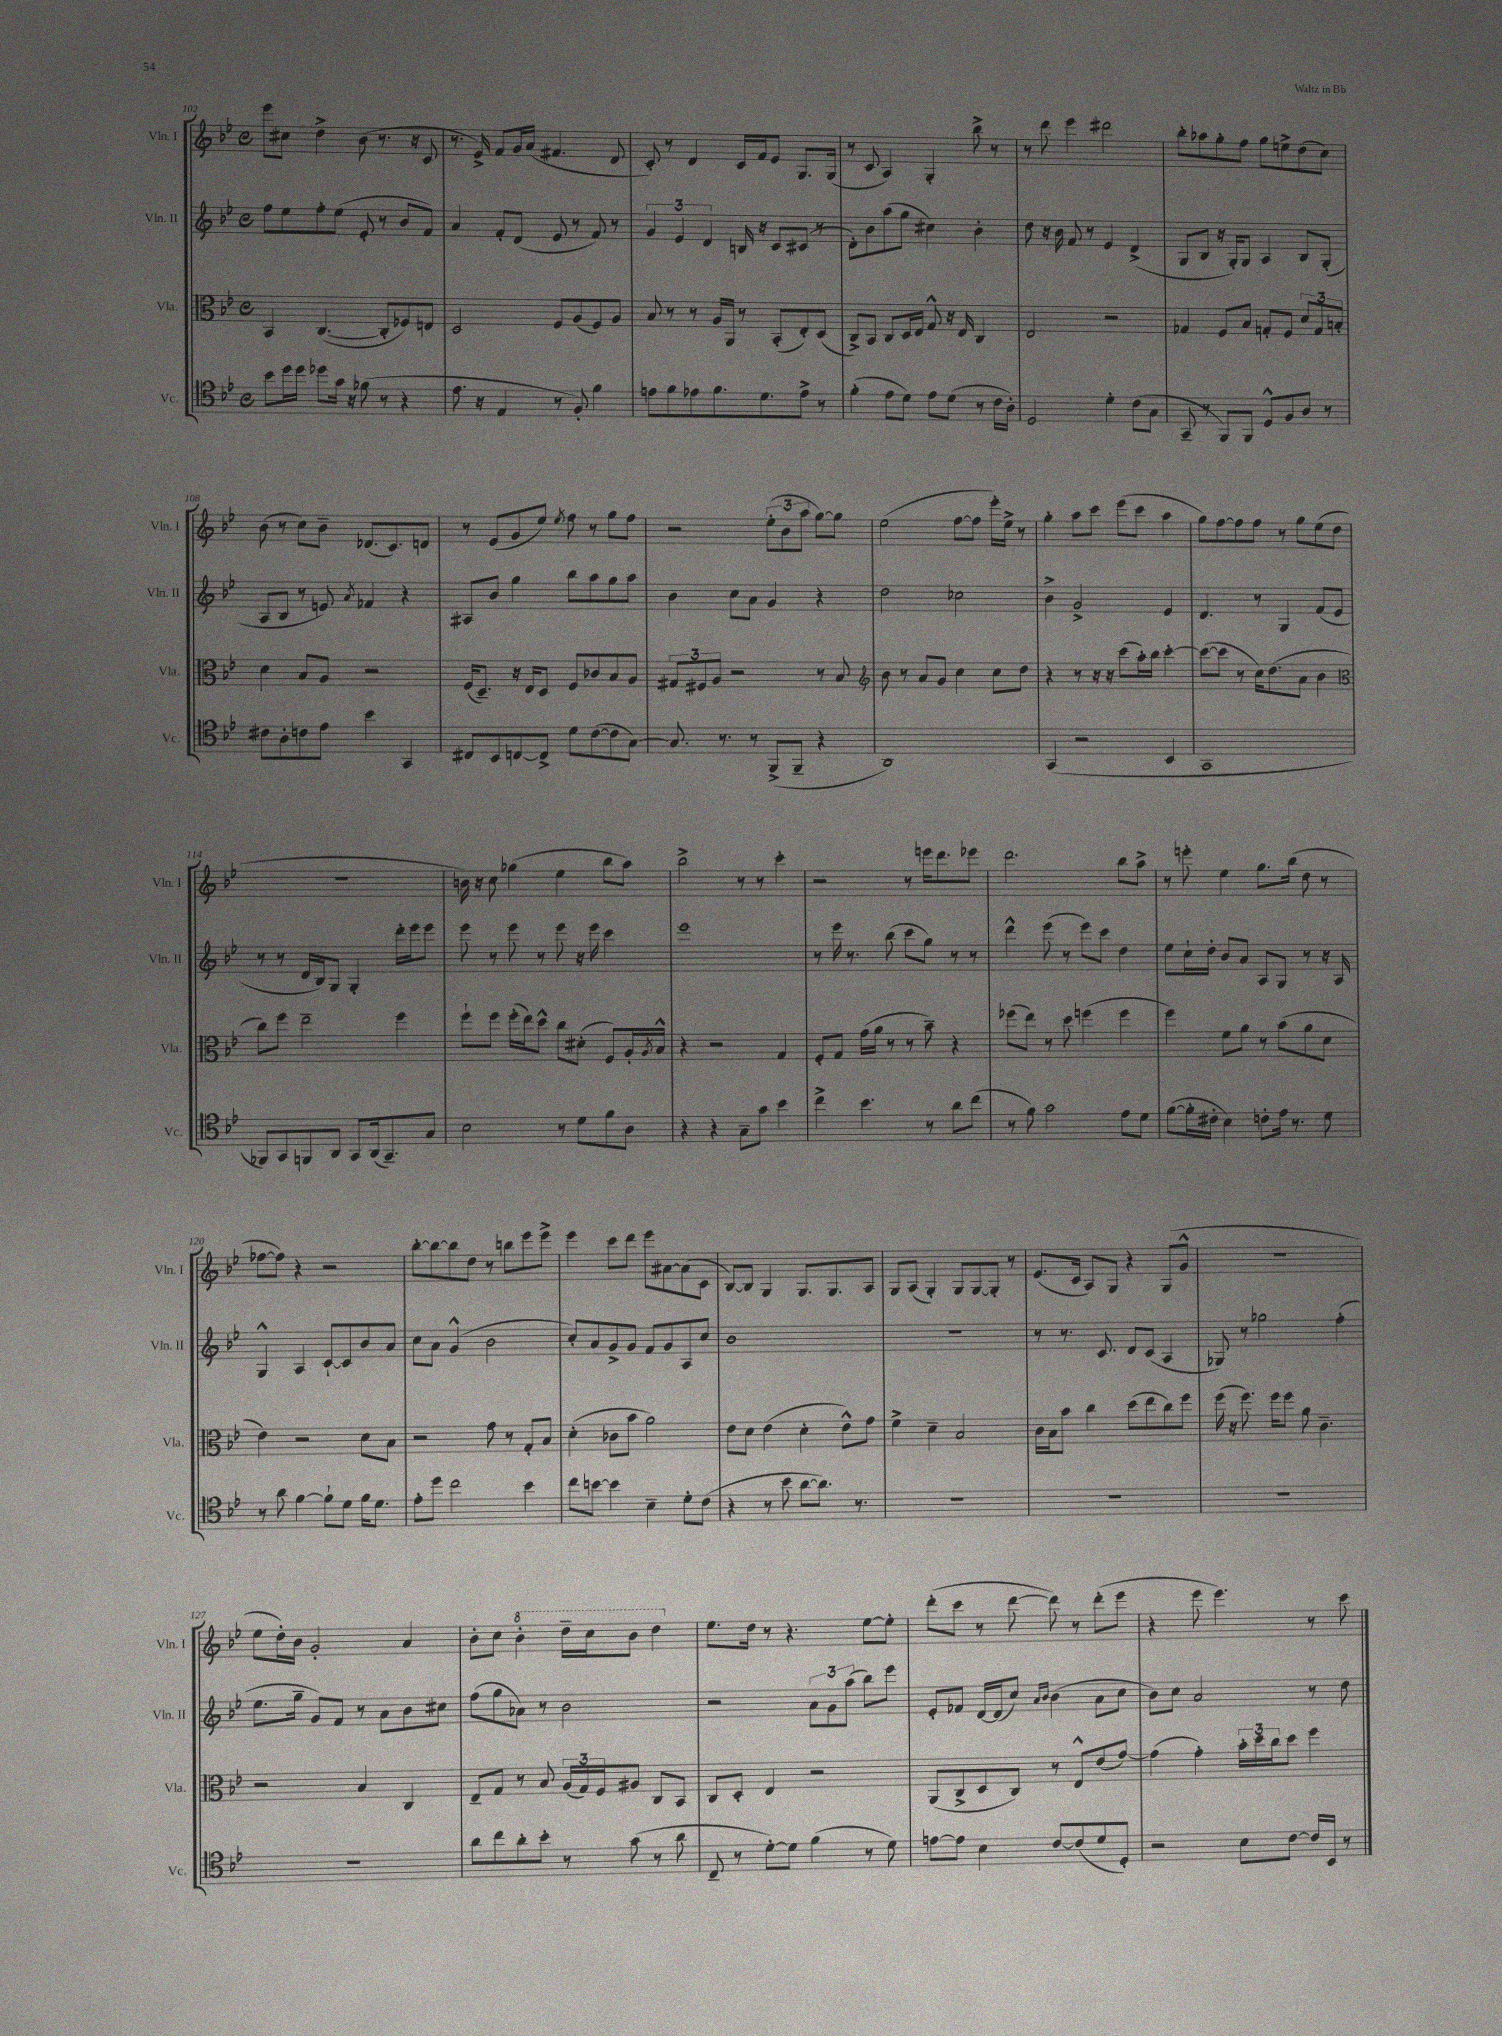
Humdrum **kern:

**kern	**kern	**kern	**kern
*part4	*part3	*part2	*part1
*staff4	*staff3	*staff2	*staff1
*I"Vc.	*I"Vla.	*I"Vln. II	*I"Vln. I
*I'Vc.	*I'Vla.	*I'Vln. II	*I'Vln. I
*clefC4	*clefC3	*clefG2	*clefG2
*k[b-e-]	*k[b-e-]	*k[b-e-]	*k[b-e-]
*M4/4	*M4/4	*M4/4	*M4/4
*met(c)	*met(c)	*met(c)	*met(c)
=102	=102	=102	=102
8b-\L	4BB-/	8ff\L	8eee-\L
16dd\L	.	8ee-\	8cc#X\J
16dd\JJ	.	.	.
8dd-X\L	([4.C/	8ff'\	4dd^\
16g\Jk	.	(8ee-\J	.
16r	.	.	.
(8f-X\	.	8e-'/	(8b-\
8r	8C'/L]	8r	8.r
4r	8F-X/)	8b-/L	.
.	.	.	16r
.	8En/J	8f/J)	8c/
=103	=103	=103	=103
8.e-\	2D/	4a/	8.r
16r	.	.	16e-^/)
4E-/	.	8f'/L	8f/L
.	.	(8d/J	16g/L
.	.	.	(16a/JJ
8r	8F/L	8e-/	4.f#X/
8F'/)	(8A/	8r	.
4f\	8F/)	8f/)	.
.	8A/J	8r	8d/
=104	=104	=104	=104
8en\L	8B-/	6g/	8c'/)
8f\	8r	.	8r
.	.	6e-/	.
8e-X\	8r	.	4d/
.	.	6d/	.
8.f\	16A/LL	.	.
.	16AA/JJ	.	.
.	8r	16Bn/	16c/LL
8.d\	.	16r	16f/J
.	(8BB-'/L	8c/L	8e-/J
8e-^\J	8E-'/)	(8c#X/J	8.G/L
8r	(8D/J	8r	.
.	.	.	(16G/Jk
=105	=105	=105	=105
(4f'\	8C^/L)	8d'\L)	8r
.	8BB-/J	8b-\	8c/
8e-\L	8C/L	(8aa\	4A/)
8d\J)	16D/L	8gg\J	.
.	16E-/JJ	.	.
8e-\L	8G^^/	4cc#X\)	4G'/
(8d\J	16r	.	.
.	16E-/	.	.
8r	4C/	4b-'\	8bb-^\
16c\LL	.	.	8r
16A'\JJ)	.	.	.
=106	=106	=106	=106
2D/	2E-/	8dd\	8r
.	.	16r	8ddd\
.	.	16b-\	.
.	.	8f/	4eee-\
.	.	8r	.
4d'\	2r	4e-/	2ddd#X\
(8c\L	.	(4d^/	.
8G\J	.	.	.
=107	=107	=107	=107
8GG~/	4G-X/	8G/L	8bb-'\L
8r	.	8B-/J	8aa-X\
8FF/L)	8F/L	16r	8gg'\
.	.	16G'/KL)	.
8FF/J	8B-/J	8G/J	8ff\J
8D^^/L	8Gn'/L	4A/	8gg\L
8F/	8F/J	.	8een^\
8A/J	12d/L	8B-/L	(8dd\
.	12G/	.	.
8r	.	(8G'/J	8cc\J)
.	12Bn'/J	.	.
!!LO:LB:g=z
=108	=108	=108	=108
8c#X\L	4d\	8A/L	(8b-\
8A'\	.	8B-/J	8r
8cn\	8B-/L	8r	8cc\L)
8e-\J	8A/J	8en/)	8b-~\J
.	.	8qa/	.
4b-\	2r	4f-X/	(8.d-X/L
.	.	.	8.c/)
4GG/	.	4r	.
.	.	.	8dn/J
=109	=109	=109	=109
8C#X/L	(16F/KL	8A#X/L	8r
.	8.D~/J)	.	.
8BB-/	.	8b-/J	(8e-/L
[8Cn/	16r	4gg\	8g/
.	16E-/KL	.	.
8C^/J]	8D/J	.	8ee-/J)
.	.	.	8qee-/
8d\L	8F/L	8bb-\L	8ff\
([8c\	8c-X/	8aa\	8r
8c\]	8B-/	8gg\	8gg\L
[8G\J)	8A/J	8aa\J	8ff\J
=110	=110	=110	=110
8.G/]	12G#X/L	4b-\	2r
.	12F#X/	.	.
.	12A/J	.	.
8.r	.	.	.
.	2r	8cc\L	.
8r	.	8a\J	.
(8FF^/L	.	4g/	(12ee-'\L
.	.	.	12b-\
8FF~/J	.	.	.
.	.	.	12aa\J
4r	8r	4r	[8gg\L)
.	8B-/	.	8gg\J]
=111	=111	=111	=111
*	*clefG2	*	*
1AA)	8b-\	2dd\	(2ee-\
.	8r	.	.
.	8a/L	.	.
.	8g/J	.	.
.	4cc\	2cc-X\	[8ff\L
.	.	.	8ff\J]
.	8cc\L	.	16eee-'\LL)
.	.	.	16ee-^\JJ
.	8dd\J	.	8r
=112	=112	=112	=112
(4GG/	4r	4b-^\	4gg'\
2r	8r	2g^/	8aa\L
.	16r	.	8ccc\J
.	16r	.	.
.	(8ccc\L	.	(8eee-\L
.	16aa'\L)	.	8ccc\J
.	16bb-\JJ	.	.
4BB-/	[4ccc'\	4e-/	4aa\
=113	=113	=113	=113
1GG	(8ccc\L_	4.d/	8gg\L)
.	8ccc\J]	.	[8ff\
.	8r	.	8ff\]
.	16cc\KL)	8r	8ff\J
.	(8.dd\	.	.
.	.	4G/	8r
.	8a\J	.	8gg\L
.	4b-\	(8f/L	(8ee-\
.	.	8e-/J	8dd\J
!!LO:LB:g=z
=114	=114	=114	=114
*	*clefC3	*	*
8FF-X/L)	8cc\L)	8r	1r
8GG/	8ff\J	8r	.
8FFn/	2ee-~\	16d/LL	.
.	.	16B-/J)	.
8AA/J	.	8G/J	.
8GG/L	.	4G'/	.
(16AA/k	.	.	.
8.GG~/)	.	.	.
.	4ff\	16ddd'\LL	.
.	.	16eee-\J	.
8G/J	.	8eee-\J	.
=115	=115	=115	=115
2B-\	8ff`\L	8eee-\	16bn\)
.	.	.	16r
.	8ff\J	8r	8cc\
.	(16ff'\LL	8eee-\	(4gg-X\
.	16ee-\J)	.	.
.	8dd^^\J	8r	.
8r	8cc\L	8eee-\	4ee-\
8d\L	(8d#X'\J	16r	.
.	.	16eee-\	.
8f\	8F/L)	4ccc\	8bb-\L
8A\J	16A'/L	.	8aa\J)
.	8qA/	.	.
.	16B-^^/JJ	.	.
=116	=116	=116	=116
4r	4r	1eee-	2bb-^\
4r	2r	.	.
8G~\L	.	.	8r
8g\J	.	.	8r
4b-\	4G/	.	4ccc'\
=117	=117	=117	=117
4cc^\	8F'/L	8r	2r
.	8G/J	16eee-\	.
.	.	8.r	.
4.b-\	(16g\LL	.	.
.	16a\JJ	.	.
.	8r	(8bb-\	.
.	8r	8ccc\L	8r
8r	8b-~\)	8gg\J)	16eeen\KL
.	.	.	8.ddd\
8a\L	4r	8r	.
(8cc\J	.	8r	8eee-X\J
=118	=118	=118	=118
8r	(8ff-X\L	4ddd^^\	2.ddd\
8f\)	8ee-\J)	.	.
2g\	8r	(8eee-\	.
.	8dd\	8r	.
.	(4ffn\	8eee-\L)	.
.	.	8ccc\J	.
8e-\L	4ff\	4dd\	8bb-\L
8d\J	.	.	8aa^\J
=119	=119	=119	=119
([8f\L	4ff\)	8ee-\L	8r
16f'\L]	.	16cc`\L	8eeen'\
16c#X'\JJ	.	16dd'\JJ	.
4B-\)	8f\L	8b-/L	4ee-\
.	8a\J	8a/J	.
8cn'\L	8r	8A/L	8.gg\L
16e-\Jk	(8b-\L	8G/J	.
8.r	.	.	(16bb-\Jk
.	8a\	8r	8dd\
8d\	8d\J	16r	8r
.	.	16A/	.
!!LO:LB:g=z
=120	=120	=120	=120
8r	4e-\)	4G^^/	[8ff-X\L
8a\	.	.	8ff-\J])
[4f\	2r	4A/	4r
8f`\L]	.	[8c`/L	2r
8d\J	.	8c/]	.
16f\KL	8d\L	8b-/	.
8.d\J	.	.	.
.	8B-\J	8a/J	.
=121	=121	=121	=121
8e-'\L	2r	8cc\L	[8bb-'\L
8dd\J	.	8a\J	8bb-\_
2cc\	.	(4g^^/	8bb-\]
.	.	.	8dd\J
.	8g\	2b-\	8r
.	8r	.	8bbn\L
4b-\	8G'/L	.	8eee-\
.	8B-/J	.	8eee-^\J
=122	=122	=122	=122
8cc\L	(4d'\	8cc'/L)	4eee-\
[8bn\J	.	8a/	.
4b\]	8c-X\L	8g^/	8ccc\L
.	8b-\J	8g/J	8ddd\J
4B-~\	2a\)	8f/L	8eee-\L
.	.	8g/	[8a#X\
8d'\L	.	8A/	(8a#\]
(8c\J	.	8cc/J	8c\J
=123	=123	=123	=123
4r	8e-\L	1b-	[8B-/L)
.	8d\J	.	8B-/J]
8r	(4e-\	.	4G/
8b-\	.	.	.
[8a\L	4d'\	.	8.G/L
8.a\J])	.	.	.
.	.	.	8.G/
.	8e-^^\L)	.	.
8.r	.	.	.
.	8g\J	.	8A/J
=124	=124	=124	=124
1r	4f^\	1r	8G/L
.	.	.	(8A/J
.	4d~\	.	4G'/)
.	2B-/	.	8G/L
.	.	.	[8G/
.	.	.	8G'/J]
.	.	.	8r
=125	=125	=125	=125
1r	16c\LL	8r	(8.e-/L
.	16B-\J	.	.
.	8b-\J	8.r	.
.	.	.	16c/Jk
.	4cc\	.	8A/L)
.	.	8.c/	.
.	.	.	8G/J
.	(8dd\L	8d/L	4r
.	8ee-\	(8c/J	.
.	8cc\)	4A/	(8G/L
.	8ff\J	.	8g^^/J
=126	=126	=126	=126
1r	(16ff\	8G-X/)	1r
.	16r	.	.
.	8.ff\)	8r	.
.	.	2gg-X\	.
.	16ff\KL	.	.
.	8ff\J	.	.
.	8a\	.	.
.	4.c~\	.	.
.	.	(4ff'\	.
!!LO:LB:g=z
=127	=127	=127	=127
1r	2r	8.ee-\L	8ee-\L
.	.	.	16dd'\L)
.	.	16gg~\Jk	16b-\JJ
.	.	8g/L)	2g'/
.	.	8f/J	.
.	4B-/	8r	.
.	.	8a\L	.
.	4C/	8b-\	4a/
.	.	8cc#X\J	.
=128	=128	=128	=128
8a\L	8E-~/L	(8ff\L	8b-'\L
8cc\	8G/J	8gg\	8cc\J
*	*	*	*8va
8a'\	8r	8a-X\J)	4bb-'\
8b-'\J	8B-/	8r	.
8r	(24A/LL	2b-\	16ddd~\LL
.	24G/)	.	.
.	.	.	16ccc\J
.	24F/J	.	.
(8g\	8A#X/J	.	8bb-\J
8r	8C/L	.	4ddd\
8a\	8BB-/J	.	.
=129	=129	=129	=129
*	*	*	*X8va
8C~/	8C/L	2r	8.ee-\L
8r	8D'/J	.	.
.	.	.	16dd\Jk
[8d'\L)	4E-/	.	8r
8d\J]	.	.	4.r
(4f\	2r	12a\L	.
.	.	12g\	.
.	.	(12aa\J	.
8r	.	8bb-\L)	[8ee-\L
8d\)	.	8eee-\J	8ee-'\J]
=130	=130	=130	=130
[8en\L	(8AA/L	8e-'/L	(8ddd'\L
8e\J]	8C^/	8f-X/J	8ccc\J
4B-\	8D/	[16d/LL	8r
.	.	(16d/J]	.
.	8C/J)	8cc/J)	[8ddd\
.	.	16qqa/LL	.
.	.	16qqb-/JJ	.
[8c/L	8r	(4b-\	8ddd\])
(8c/]	8E-^^/L	.	8r
8d/	(8e-/	8a\L	(8ddd'\L
8D'/J)	[8g/J)	8cc\J	8eee-\J
=131	=131	=131	=131
2r	(4g\]	8b-\L)	4r
.	.	8cc\J	.
.	4g'\)	2a/	8eee-\
.	.	.	4.eee-\)
8B-\L	24b-'\LL	.	.
.	24dd\	.	.
.	24cc\J	.	.
[8c\J	8dd\J	.	.
16c/LL]	4ff\	8r	8r
16BB-/JJ	.	.	.
8r	.	8dd\	8ccc\
==	==	==	==
*-	*-	*-	*-
